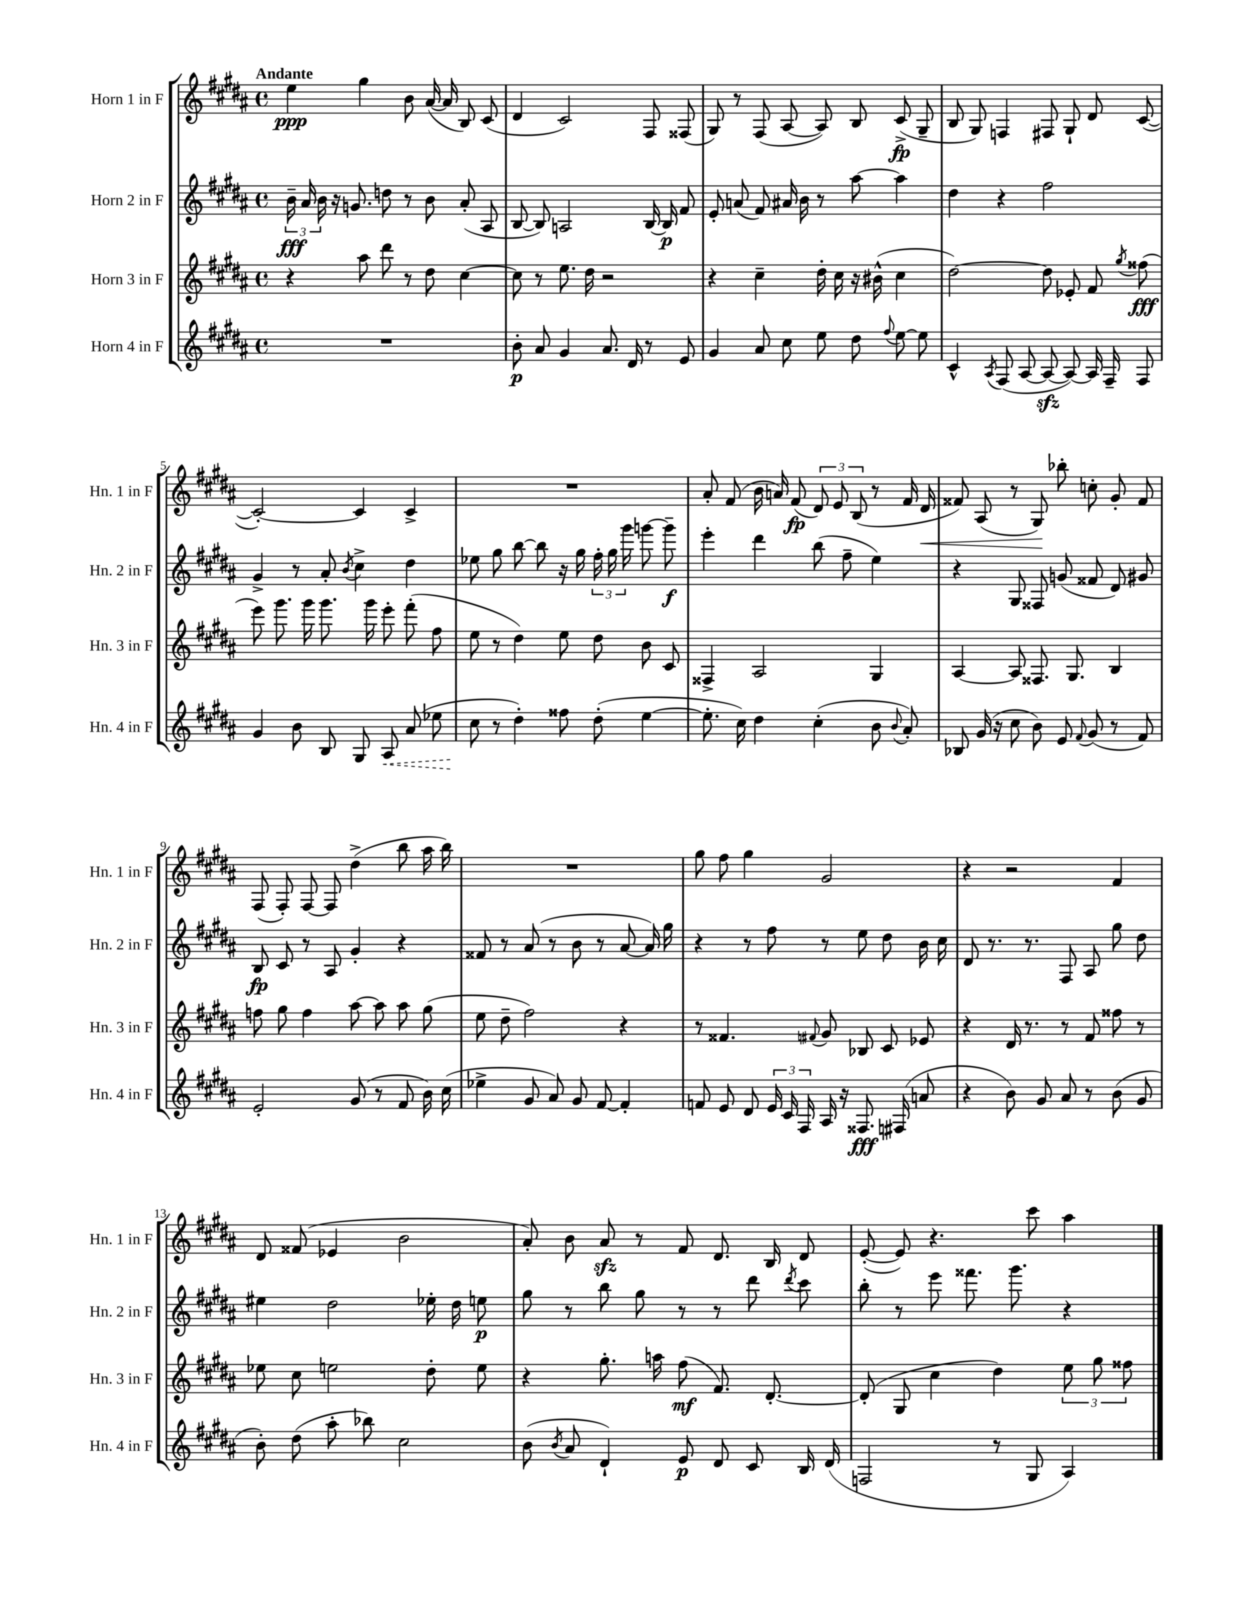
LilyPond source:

<<
\new StaffGroup <<
\new Staff = "s0" \with { instrumentName = "Horn 1 in F" shortInstrumentName = "Hn. 1 in F" } {
    \clef treble \key b \major \defaultTimeSignature \time 4/4 \tempo "Andante"
    \autoBeamOff e''4\ppp gis''4 b'8 ais'16~( ais'16 b8) cis'8( |
    dis'4 cis'2) fis8 fisis8( |
    gis8) r8 fis8( ais8~ ais8) b8 cis'8->\fp( gis8-- |
    b8 gis8) f4 fis8 gis8-! dis'8 cis'8~( |
    cis'2~-.) cis'4 cis'4-> |
    R1 |
    ais'8-. fis'8( b'16 a'16) fis'8\fp( \tuplet 3/2 { dis'8) e'8 b8( } r8 fis'16 dis'16\< |
    fisis'8) ais8( r8 gis8\!) bes''8-. c''8-. gis'8-. fisis'8 |
    fis8( fis8-.) fis8~ fis8 dis''4->( b''8 ais''16 b''16) |
    R1 |
    gis''8 fis''8 gis''4 gis'2 |
    r4 r2 fis'4 |
    dis'8 fisis'8( ees'4 b'2 |
    ais'8-.) b'8 ais'8\sfz r8 fis'8 dis'8. b16 dis'8 |
    e'8~-.( e'8) r4. cis'''8 ais''4 \bar "|." |
}
\new Staff = "s1" \with { instrumentName = "Horn 2 in F" shortInstrumentName = "Hn. 2 in F" } {
    \clef treble \key b \major \defaultTimeSignature \time 4/4
    \autoBeamOff \tuplet 3/2 { b'16--\fff ais'16 b'16 } r16 g'8. d''8 r8 b'8 ais'8-.( ais8 |
    b8~ b8) a2 b16~ b16\p fis'8 |
    e'8-. a'8( fis'8) ais'16 b'16 r8 ais''8~ ais''4 |
    dis''4 r4 fis''2 |
    gis'4-> r8 ais'8-. \acciaccatura { b'8 } cis''4-> dis''4 |
    ees''8 gis''8 b''8~ b''8 r16 gis''16 \tuplet 3/2 { fis''16-. gis''16 gis'''16 } g'''8~ g'''8--\f |
    e'''4-. dis'''4 b''8( fis''8-- e''4) |
    r4 gis8 fisis8 g'8( fisis'8 dis'8) gis'8 |
    b8\fp cis'8 r8 ais8 gis'4-. r4 |
    fisis'8 r8 ais'8( r8 b'8 r8 ais'8~ ais'16) gis''16 |
    r4 r8 fis''8 r8 e''8 dis''8 b'16 cis''16 |
    dis'8 r8. r8. fis8 ais8 gis''8 dis''8 |
    eis''4 dis''2 ees''16-. dis''16 e''8\p |
    gis''8 r8 b''8 gis''8 r8 r8 dis'''8 \acciaccatura { dis'''8 } cis'''8 |
    b''8-. r8 e'''8 fisis'''8. gis'''8. r4 \bar "|." |
}
\new Staff = "s2" \with { instrumentName = "Horn 3 in F" shortInstrumentName = "Hn. 3 in F" } {
    \clef treble \key b \major \defaultTimeSignature \time 4/4
    \autoBeamOff r4 ais''8 dis'''8 r8 dis''8 cis''4~ |
    cis''8 r8 e''8. dis''16 r2 |
    r4 cis''4-- dis''16-. cis''16 r16 bis'16-^( cis''4 |
    dis''2~) dis''8 ees'8-. fis'8 \acciaccatura { gis''8 } fisis''8\fff( |
    e'''8) gis'''8. gis'''16 gis'''8. gis'''16 e'''8-. fis'''8-.( fis''8 |
    e''8 r8 dis''4) e''8 dis''8 b'8 cis'8 |
    fisis4-> ais2 gis4 |
    ais4~ ais8 fisis8. gis8. b4 |
    f''8 gis''8 f''4 ais''8~ ais''8 ais''8 gis''8( |
    e''8 dis''8-- fis''2) r4 |
    r8 fisis'4. \appoggiatura { fis'8 } gis'8 bes8 cis'8 ees'8 |
    r4 dis'16 r8. r8 fis'8 fisis''8 r8 |
    ees''8 cis''8 e''2 dis''8-. e''8 |
    r4 gis''8.-. a''16 fis''8\mf( fis'8.) dis'8.~-. |
    dis'8-.( gis8 cis''4 dis''4) \tuplet 3/2 { e''8 gis''8 fisis''8 } \bar "|." |
}
\new Staff = "s3" \with { instrumentName = "Horn 4 in F" shortInstrumentName = "Hn. 4 in F" } {
    \clef treble \key b \major \defaultTimeSignature \time 4/4
    \autoBeamOff R1 |
    b'8-.\p ais'8 gis'4 ais'8. dis'16 r8 e'8 |
    gis'4 ais'8 cis''8 e''8 dis''8 \appoggiatura { fis''8 } e''8~ e''8 |
    cis'4-^ \acciaccatura { ais8 } fis8( ais8~ ais8~\sfz ais8~) ais16 fis16-- fis8 |
    gis'4 b'8 b8 gis8 \once \override Hairpin.style = #'dashed-line ais8\< ais'8( ees''8 |
    cis''8\! r8 dis''4-.) fisis''8 dis''8-.( e''4~ |
    e''8.-. cis''16) dis''4 cis''4-.( b'8 \appoggiatura { b'8 } ais'8-.) |
    bes8 gis'16( r16 cis''8 b'8) e'8 \appoggiatura { fis'8 } gis'8( r8 fis'8) |
    e'2-. gis'8( r8 fis'8 b'16) cis''16( |
    ees''4-> gis'8 ais'8) gis'8 fis'8~ fis'4-. |
    f'8 e'8 dis'8 \tuplet 3/2 { e'16 cis'16 fis16 } ais16 r16 fisis8.\fff fis16( a'8 |
    r4 b'8) gis'8 ais'8 r8 b'8( gis'8 |
    b'8-.) dis''8( ais''8-. bes''8) cis''2 |
    b'8( \acciaccatura { b'8 } ais'8 dis'4-!) e'8\p dis'8 cis'8 b16 dis'16( |
    f2 r8 gis8 ais4) \bar "|." |
}
>>
>>
